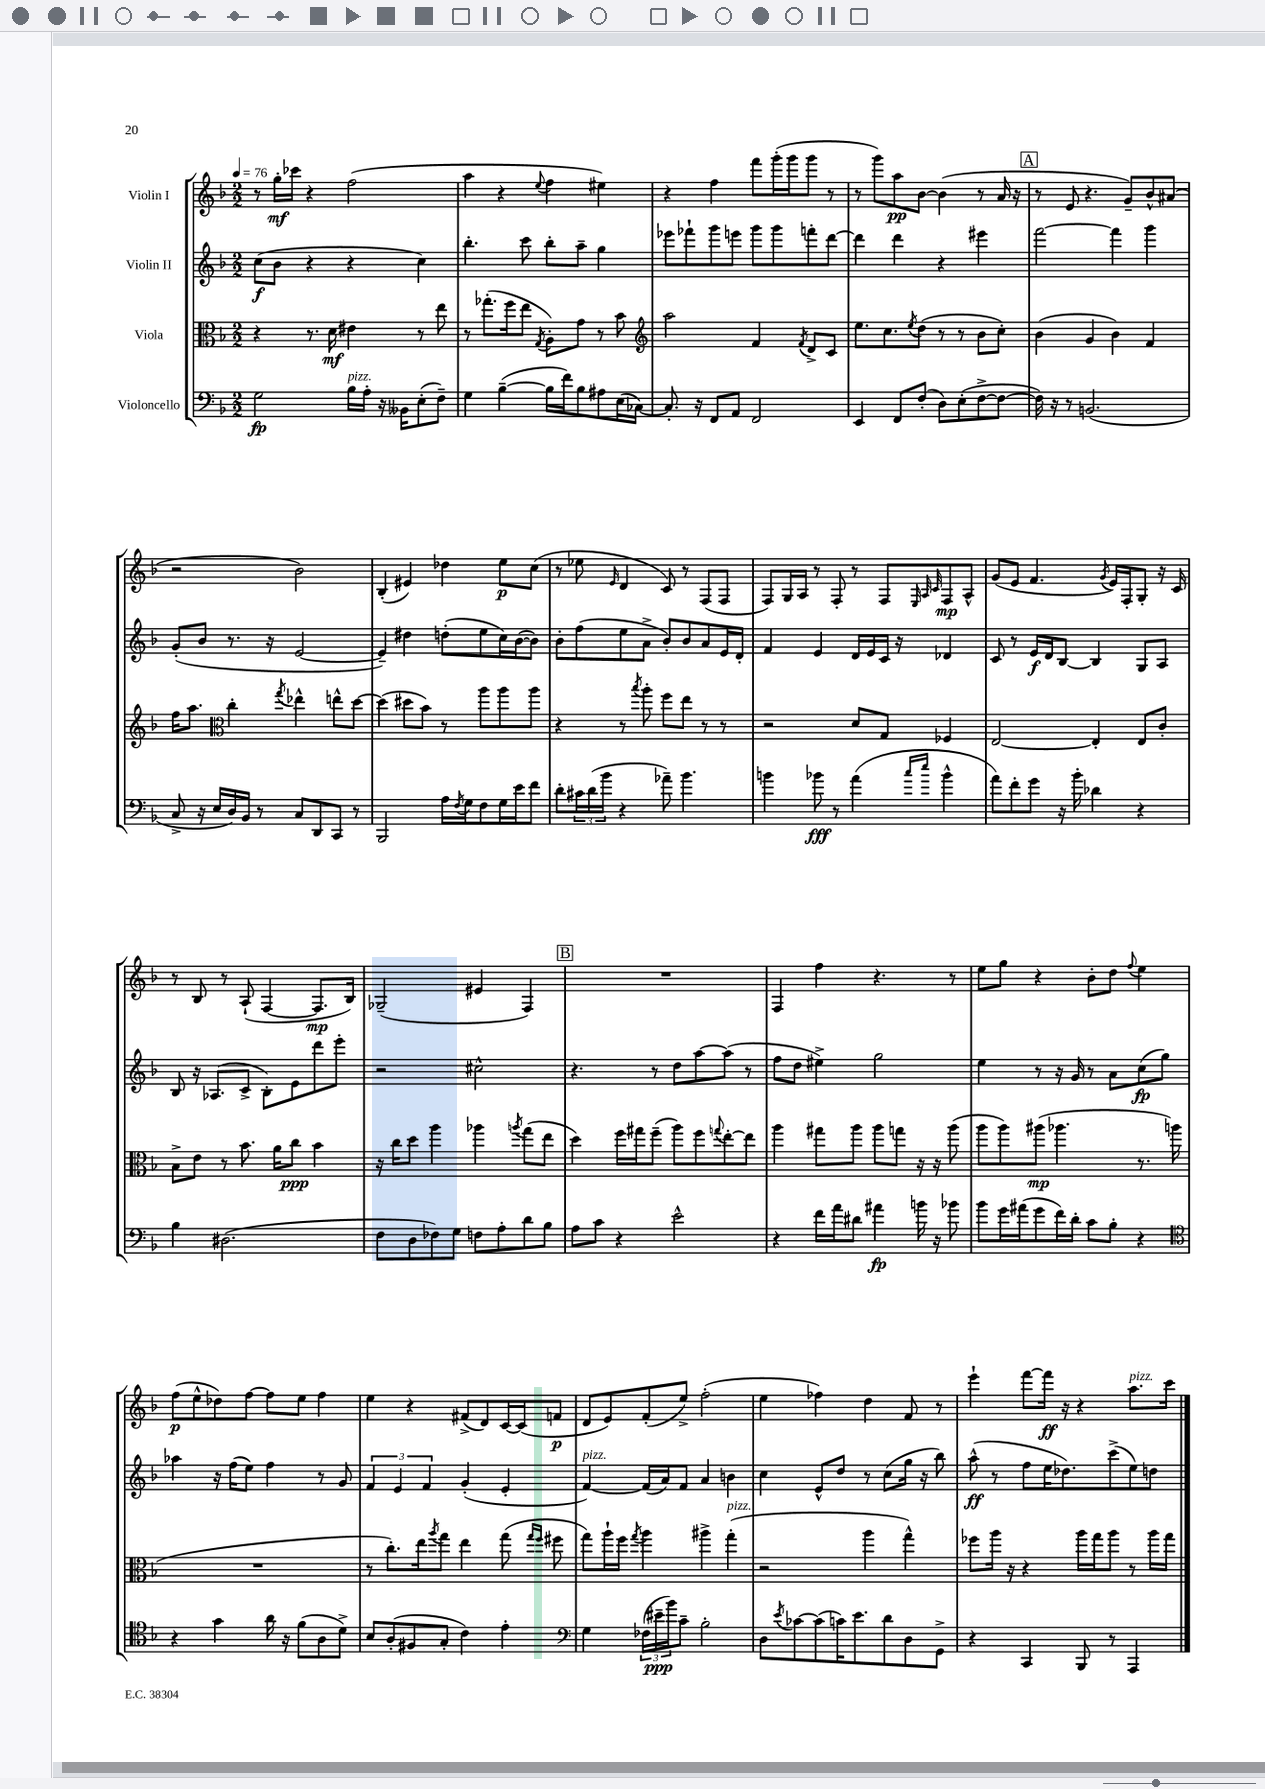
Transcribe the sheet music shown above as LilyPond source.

<<
\new StaffGroup <<
\new Staff = "s0" \with { instrumentName = "Violin I" } {
    \clef treble \key f \major \numericTimeSignature \time 2/2 \tempo 4 = 76
    r8 g''16-.\mf ces'''16 r4 f''2( |
    a''4 r4 \appoggiatura { e''8 } f''4 eis''4) |
    r4 f''4 f'''8 g'''16-.( g'''16 g'''8 r8 |
    r8 g'''8) a''8\pp bes'8~ bes'4( r8 a'16 r16 |
    \mark \markup { \box "A" } r8 e'8 r4. g'8--) bes'8-^ ais'8( |
    r2 bes'2) |
    bes4-.( eis'4) des''4 e''8\p c''8( |
    r8 ees''8 \grace { e'16 } d'4 c'8) r8 f8( f8 |
    f8) g16 a16 r8 f8-. r8 f8 \grace { e32 a32 c'32 } f8\mp a8-^ |
    g'8( e'8 f'4. \acciaccatura { g'8 } e'16) f16-. g8-. r16 c'16 |
    r8 bes8 r8 a8-!( f4~ f8.\mp bes16) |
    ges2--( eis'4 f4) |
    \mark \markup { \box "B" } R1 |
    f4 f''4 r4. r8 |
    e''8 g''8 r4 bes'8-. d''8 \appoggiatura { f''8 } e''4 |
    f''8\p( e''8-^ des''8) f''8~ f''8 e''8 f''4 |
    e''4 r4 fis'8->( d'8) c'16~ c'16( f'8\p |
    d'8 e'8) f'8-.( e''8->) f''2-.( |
    e''4 fes''4) d''4 f'8 r8 |
    e'''4-! f'''8~ f'''16\ff r16 r4 a''8.^\markup { \italic "pizz." } c'''16 \bar "|." |
}
\new Staff = "s1" \with { instrumentName = "Violin II" } {
    \clef treble \key f \major \numericTimeSignature \time 2/2
    c''8\f( bes'8 r4 r4 c''4) |
    bes''4.-. c'''8 bes''8-. a''8-- g''4 |
    ees'''8 fes'''8-! g'''8 e'''8 g'''8 g'''8 f'''8-. d'''8~ |
    d'''4 d'''4 r4 eis'''4 |
    \mark \markup { \box "A" } f'''2~ f'''4 g'''4 |
    g'8-.( bes'8 r8. r16 e'2~ |
    e'4--) dis''4 d''8-.( e''8 c''16) bes'16~( bes'8) |
    bes'8-. f''8( e''8 a'8-> bes'8-.) bes'8 a'8 e'16 d'16-. |
    f'4 e'4 d'16 e'16 c'16 r16 des'4 |
    c'8 r8 e'16\f d'16 bes8~ bes4 g8 a8 |
    bes8 r16 aes8.( c'8-> bes8-.) e'8 d'''8 e'''8-. |
    r2 cis''2-^ |
    \mark \markup { \box "B" } r4. r8 d''8 a''8~ a''8( r8 |
    f''8 d''8 eis''4->) g''2 |
    e''4 r8 r16 g'16 r8 a'8 c''8\fp( g''8) |
    aes''4 r16 f''16( e''8) f''4 r8 g'8 |
    \tuplet 3/2 { f'4 e'4 f'4 } g'4-.( e'4-. |
    f'4~^\markup { \italic "pizz." }) f'16( a'16) f'8 a'4 b'4 |
    c''4 e'8-^ d''8 r8 c''8( g''16 r16 bes''8) |
    a''8-^\ff( r8 f''8 e''16 des''8.) c'''8->( e''8) d''8 \bar "|." |
}
\new Staff = "s2" \with { instrumentName = "Viola" } {
    \clef alto \key f \major \numericTimeSignature \time 2/2
    r4 r8. d'16\mf eis'4 r8 e''8 |
    r8 ges''8.-.( f''16 e''8 \acciaccatura { g8 } a8-.) g'8 r8 bes'8 |
    \clef treble a''2 f'4 \acciaccatura { f'8 } d'8-> c'8 |
    e''8. c''8. \acciaccatura { e''8 } d''8( r8 r8 bes'8 c''8-.) |
    \mark \markup { \box "A" } bes'4( g'4 bes'4) f'4 |
    f''16 a''8. \clef alto c''4-. \acciaccatura { g''8 } ees''4-^ e''8-^ d''8~ |
    d''4( dis''8 bes'8) r8 a''8 a''8 a''8 |
    r4 r8 \acciaccatura { bes''8 } a''8-. f''8 e''8 r8 r8 |
    r2 d'8 g8 fes4 |
    e2~ e4-. e8 c'8-. |
    bes8-> e'8 r8 bes'8. a'16 c''8\ppp bes'4 |
    r16 c''16 d''8 a''4 aes''4 \acciaccatura { a''8 } g''8( e''8 |
    \mark \markup { \box "B" } d''4) f''16 gis''16 f''8--( a''8) f''8 \appoggiatura { g''8 } e''8~-. e''8 |
    a''4 gis''8 a''8 a''8 g''8 r16 r16 a''8( |
    a''8 a''8) ais''8\mp( aes''4. r8. a''16 |
    R1 |
    r8 c''8.-.) e''16 \acciaccatura { a''8 } g''8 e''4 g''8( \grace { g''16 f''16 } fis''8 |
    g''8) a''16-! f''16 \acciaccatura { g''8 } a''4 ais''4-> g''4-.^\markup { \italic "pizz." }( |
    r2 a''4 g''4-^) |
    fes''8 a''16 r16 r4 a''16 g''16 a''8 r8 a''16 g''16 \bar "|." |
}
\new Staff = "s3" \with { instrumentName = "Violoncello" } {
    \clef bass \key f \major \numericTimeSignature \time 2/2
    g2\fp bes16^\markup { \italic "pizz." } a16-. r16 beses,16 e8-.( f8--) |
    g4 bes4~--( bes16 f'16) bes8 ais8 e16( ces16~) |
    ces8.-. r16 f,8 a,8 f,2 |
    e,4 f,8 f8-.( d8) e8-.( f8~-> f8~ |
    \mark \markup { \box "A" } f16) r16 r8 b,2.( |
    c8-> r16 e16 d16) bes,16 r8 c8 d,8 c,8 r8 |
    bes,,2 a16 \acciaccatura { f8 } g16 f8 g16 e'16 f'8 |
    d'8-. \tuplet 3/2 { cis'16 d'16( bes'16 } r4 aes'8--) bes'4. |
    b'4 bes'8\fff r8 a'4( \grace { c''16 e''16 } bes'4-^ |
    a'8) f'8-. g'8 r16 bes'16-. des'4 r4 |
    bes4 dis2.( |
    f8 d8 fes8) g8 f8 a8-. d'8 bes8 |
    \mark \markup { \box "B" } a8 c'8 r4 e'2-^ |
    r4 f'16 a'16 dis'8 ais'4\fp b'16 r16 bes'8 |
    bes'8 g'16 ais'16( g'8 f'16) d'16-. c'8 bes8-. r4 |
    \clef tenor r4 g'4 a'16 r16 f'8( a8 d'8->) |
    bes8 a8-.( fis8 g8-. c'4) e'4-. |
    \clef bass g4 \tuplet 3/2 { fes16( eis'16--\ppp bes'16) } c'8-- bes2-. |
    d8 \acciaccatura { e'8 } ces'8~ ces'8( c'16) e'8. d'8 d8 g,8-> |
    r4 c,4 bes,,8 r8 a,,4 \bar "|." |
}
>>
>>
\layout { \context { \Score \remove "Bar_number_engraver" } }
